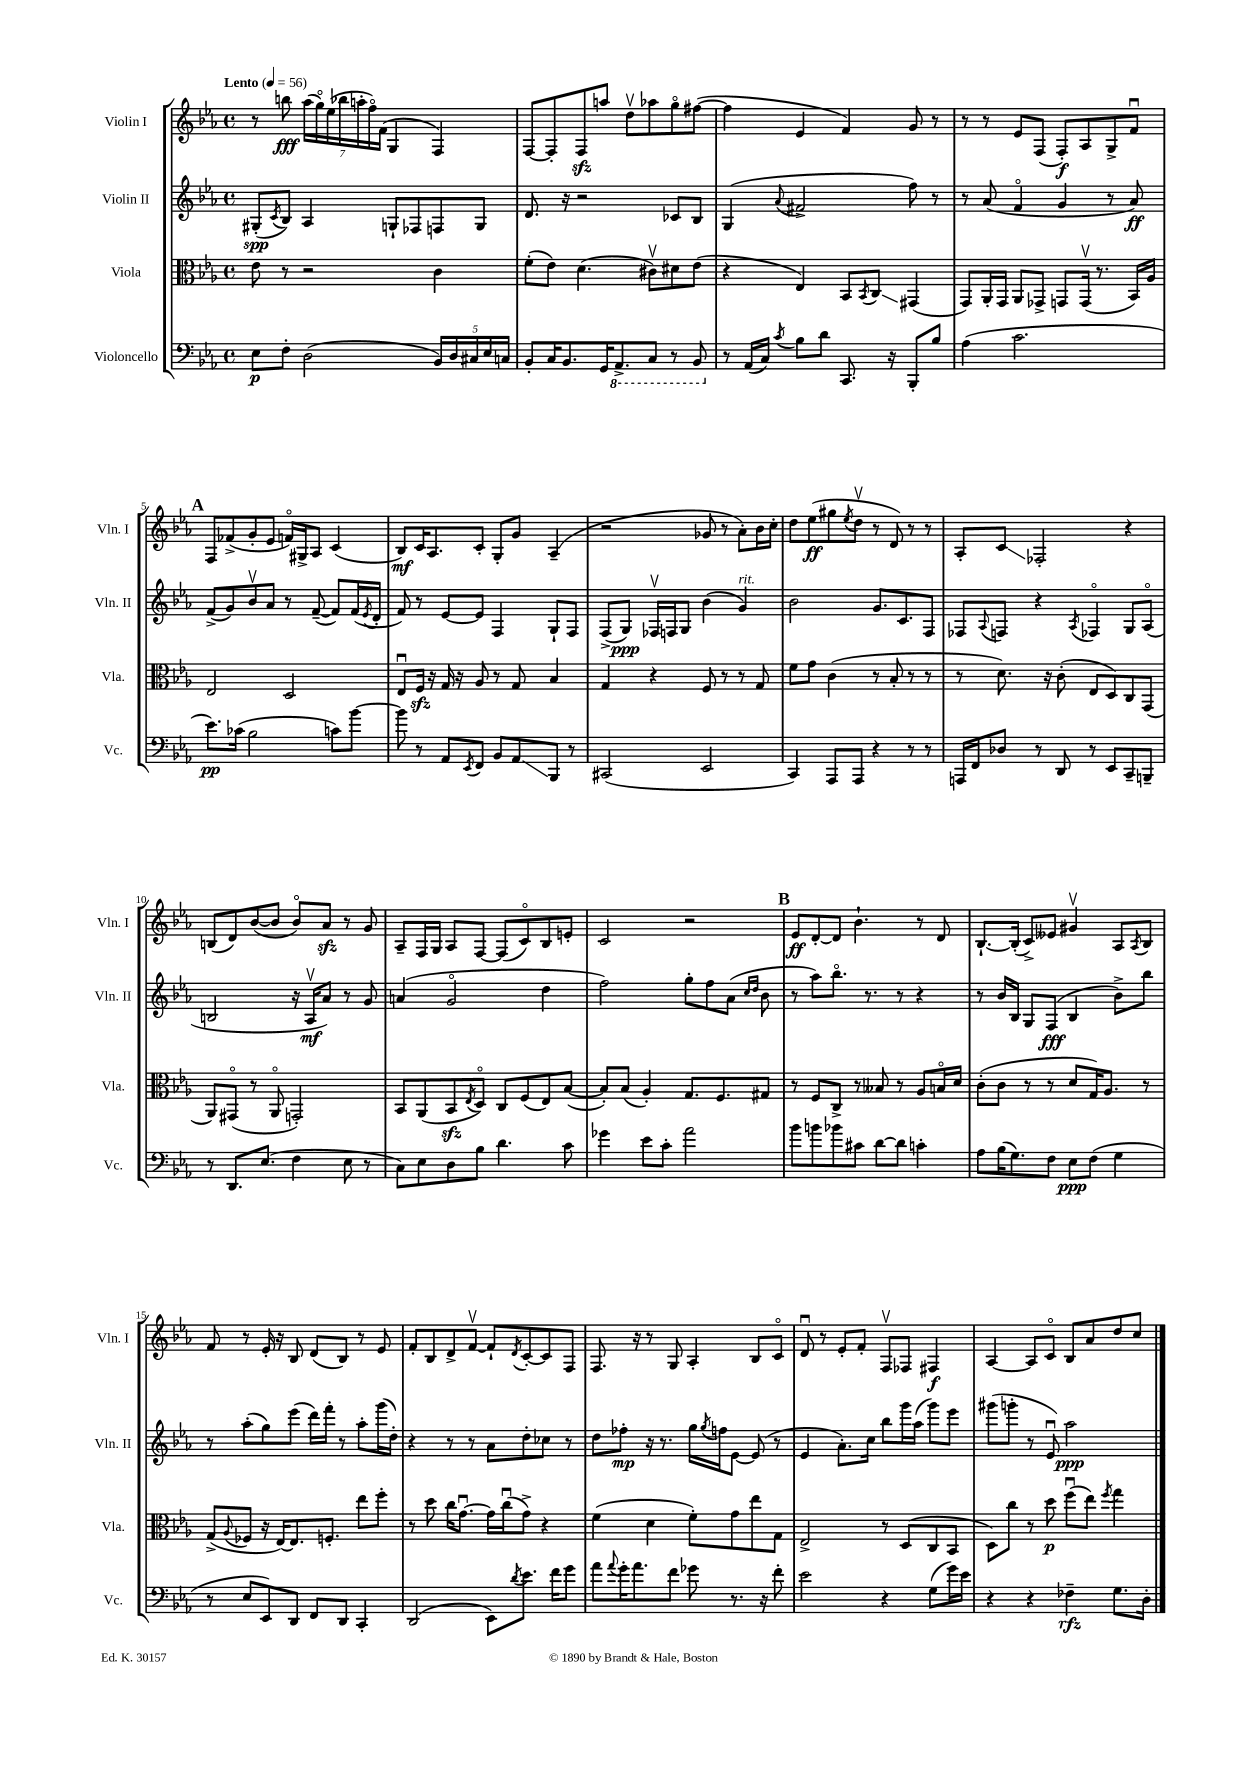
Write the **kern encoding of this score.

**kern	**kern	**kern	**kern
*staff4	*staff3	*staff2	*staff1
*clefF4	*clefC3	*clefG2	*clefG2
*k[b-e-a-]	*k[b-e-a-]	*k[b-e-a-]	*k[b-e-a-]
*M4/4	*M4/4	*M4/4	*M4/4
*met(c)	*met(c)	*met(c)	*met(c)
*MM56	*MM56	*MM56	*MM56
8E-\L	8e-\	(8G#'/L	8r
.	.	8qc/	.
8F'\J	8r	8B-/J)	8bb\
(2D\	2r	4A-/	(28aa-\LL
.	.	.	28ggo\)
.	.	.	(28ee-\
.	.	.	28bb-\
.	.	.	28aa'\
.	.	.	28ffo\)
.	.	.	(28f\JJ
.	.	8G`/L	4G/
.	.	8F-/	.
20BB-/LL)	4c\	8F/	4F/)
20D/	.	.	.
20C#/	.	.	.
.	.	8G/J	.
20E-/	.	.	.
20C/JJ	.	.	.
=	=	=	=
8BB-'/L	(8f'\L	8.d/	[8F/L
16C/K	8e-\J)	.	8F'/]
8.BB-/	.	16r	.
.	(4.d\	2r	8F/
16GG/K	.	.	8aa/J
8.AAA-^/	.	.	.
.	.	.	8ddv\L
8CC/J	8c#v\L)	.	8aa-\
8r	8d#\	8c-/L	8ggo\
8BBB-/	(8e-\J	8B-/J	([8ff#\J
=	=	=	=
8r	4r	(4G/	4ff#\]
(16AA-/LL	.	.	.
16C/JJ)	.	.	.
8qc/	.	8qqa-/	.
8B-\L	4E-/)	2f#^/	4e-/
8d\J	.	.	.
8.CC/	8BB-/L	.	4f/)
.	8qBB-/	.	.
.	8C/J	.	.
16r	.	.	.
8BBB-'/L	(4GG#/	8ff\)	8g/
8B-/J	.	8r	8r
=	=	=	=
(4A-\	8GG/L)	8r	8r
.	16AA-'/L	(8a-/	8r
.	16GG/JJ	.	.
2.c\	8AA-/L	4fo/	8e-/L
.	8GG-^/J	.	(8F/J
.	8GG/L	4g/	8F'/L)
.	(16GGv/Jk	.	8A-/
.	8.r	.	.
.	.	8r	8G^/
.	16BB-/LL)	8a-/)	8fu/J
.	16A-/JJ	.	.
=	=	=	=
8.e-\L)	2E-/	(8f^/L	8F/L
.	.	8g/)	(8f-^/
(16c-\Jk	.	.	.
2B-\	.	8b-v/	8g'/
.	.	8a-/J	8e-/J
.	2D/	8r	16fo/LL)
.	.	.	16G#^/J
.	.	([8f~/	8A-/J
8c\L)	.	8f/]L)	(4c/
[8b-\J	.	(16f/L	.
.	.	8qe-/	.
.	.	16d'/JJ	.
=	=	=	=
8b-\]	8E-u/L	8f/)	8B-/L)
8r	16F/Jk	8r	16c/K
.	16r	.	8.A-/
8AA-/L	16G/	[8e-/L	.
.	16r	.	.
8qEE-/	.	.	.
8FF/J	8A-/	8e-/]J	8c'/J
8BB-/L	8r	4F/	8G'/L
8AA-/	8G/	.	8g/J
8BBB-/J	4B-/	8G`/L	(4A-~/
8r	.	8F/J	.
=	=	=	=
(2CC#/	4G/	(8F^/L	2r
.	.	8G/J)	.
.	4r	16F-v/LL	.
.	.	16F/J	.
.	.	8G/J	.
2EE-/	8F/	(4b-\	8g-/
.	8r	.	8r
.	8r	4g/)	8a-'\L)
.	8G/	.	16b-\L
.	.	.	16cc'\JJ
=	=	=	=
4CC/)	8f\L	2b-\	8dd\L
.	8g\J	.	(8ee-\
8AAA-/L	(4c\	.	8gg#\
.	.	.	8qee-/
8AAA-/J	.	.	8ddv\J
4r	8r	8.g/L	8r
.	8B-'/	.	8d/)
.	.	8.c/	.
8r	8r	.	8r
8r	8r	8F/J	8r
=	=	=	=
16AAA/LL	8r	8F-/L	8A-'/L
16FF/J	.	.	.
.	.	8qqA-/	.
8D-/J	8.d\)	8F/J	8c/J
8r	.	4r	2F-'/
.	16r	.	.
8DD/	(8c'\	.	.
.	.	8qA-/	.
8r	8E-/L	4F-o/	.
8EE-/L	8D/)	.	.
8CC~/	8C/	8G/L	4r
8BBB~/J	(8GG/J	(8A-o/J	.
=	=	=	=
8r	8AA-/L)	2B/	(8B/L
8.DD/L	(8GG#o/J	.	8d/)
.	8r	.	([8b-/
(8.E-/J	.	.	.
.	8AA-o/	.	8b-/]J
4F\	2GG'/)	16r	8b-o/L)
.	.	16A-v/LK	.
.	.	8a-/J)	8a-/J
8E-\	.	8r	8r
8r	.	8g/	8g/
=	=	=	=
8C\L)	8BB-/L	(4a/	8A-~/L
8E-\	(8AA-/	.	16F/L
.	.	.	16G/JJ
8D\	8BB-/	2go/	8A-/L
.	8qE-/	.	.
8B-\J	8Do/J)	.	[8F/J
4.d\	8C/L	.	(8F/]L
.	(8F/	.	8co/)
.	8E-/)	4dd\	8B-/
8c\	([8B-/J	.	8e'/J
=	=	=	=
4g-\	8B-'/]L)	2ff\)	2c/
.	(8B-/J	.	.
8e-\L	4A-'/)	.	.
8c'\J	.	.	.
2a-\	8.G/L	8gg'\L	2r
.	.	8ff\	.
.	8.F/	.	.
.	.	(8a-\J	.
.	.	16qqcc/LL	.
.	.	16qqdd/JJ	.
.	8G#/J	8b-\	.
=	=	=	=
8b-\L	8r	8r	8e-/L
8b\	8F/L	8aa-\L)	[8d'/
8b-\	8C^/J	8.bb-o\J	8d/]J
8c#\J	8r	.	4.b-`\
.	.	8.r	.
[8d\L	8B--/	.	.
8d\]J	8r	8r	.
4c'\	8A-/L	4r	8r
.	16Bo/L	.	8d/
.	16d/JJ	.	.
=	=	=	=
8A-\L	(8c'\L	8r	[8.B-`/L
(16B-\K	8c\J	16b-/LL	.
8.G\)	.	16B-/JJ	(16B-'/]Jk
.	8r	8G/L	8c^/L)
8F\J	8r	(8F/J	8e--/J
8E-\L	8d/L	4B-/	4g#v/
(8F\J	16G/K)	.	.
.	8.A-/J	.	.
4G\	.	8b-^\L)	8A-/L
.	.	.	8qA-/
.	8r	8bb-\J	8B-/J
=	=	=	=
8r	(8G^/L	8r	8f/
.	8qqA-/	.	.
8E-/L	8F-/J	(8aa-'\L	8r
8EE-/)	16r	8gg\)	16e-'/
.	[16E-/LK)	.	16r
8DD/J	8.E-/]	(8eee-\J	8B-/
8FF/L	.	16ddd\LL)	(8d/L
.	8.F'/J	16fff'\JJ	.
8DD/J	.	8r	8B-/J)
4CC'/	8ee-\L	8aa-'\L	8r
.	8ff'\J	(16ggg\L	8e-/
.	.	16dd'\JJ)	.
=	=	=	=
(2DD/	8r	4r	8f'/L
.	8dd\	.	8B-/
.	16cc\LK	8r	8d^/
.	[8.gu\J	.	.
.	.	8r	[8fv/J
8EE-\L)	16g\]LL	8a-\L	8f`/]L
.	(16ccu\J	.	.
8qd/	.	.	8qd/
8.e-\J	8g^\J)	8dd'\	[8c'/
.	4r	8cc-\J	8c/]
16f\LK	.	.	.
8g\J	.	8r	8F/J
=	=	=	=
8a-\L	(4f\	8dd\L	8.F/
8qqa-/	.	.	.
16g'\K	.	8ff-'\J	.
8.a-\	.	.	16r
.	4d\	16r	8r
.	.	8.r	.
8f\J	.	.	8G/
8g-\	8f'\L)	16gg\LL	4A-'/
.	.	8qgg/	.
.	.	16ff\J	.
8.r	8g\	[8e-\J	.
.	8ee-\	(8e-/]	8B-/L
16r	.	.	.
8f'\	8G\J	8r	8co/J
=	=	=	=
2e-\	2E-^/	4e-/	8du/
.	.	.	8r
.	.	8.a-'\L)	8e-'/L
.	.	.	8f'/J
.	.	16cc\Jk	.
4r	8r	8bb-\L	8Fv/L
.	(8D/L	16ggg\L	8F-/J
.	.	(16aa-\JJ	.
(8G\L	8C/	8ggg\L)	4F#/
16g\L)	8BB-/J	8eee-\J	.
16e-\JJ	.	.	.
=	=	=	=
4r	8D\L)	(8ggg#\L	[4A-/
.	8cc\J	8ggg'\J	.
4r	8r	8r	8A-/]L
.	8dd\	8e-u/)	8co/J
4F-~\	(8ffu\L	2aa-\	8B-/L
.	8ee-\J)	.	8a-/
.	8qff/	.	.
8.G\L	4gg\	.	8dd/
.	.	.	8cc/J
16D'\Jk	.	.	.
==	==	==	==
*-	*-	*-	*-
